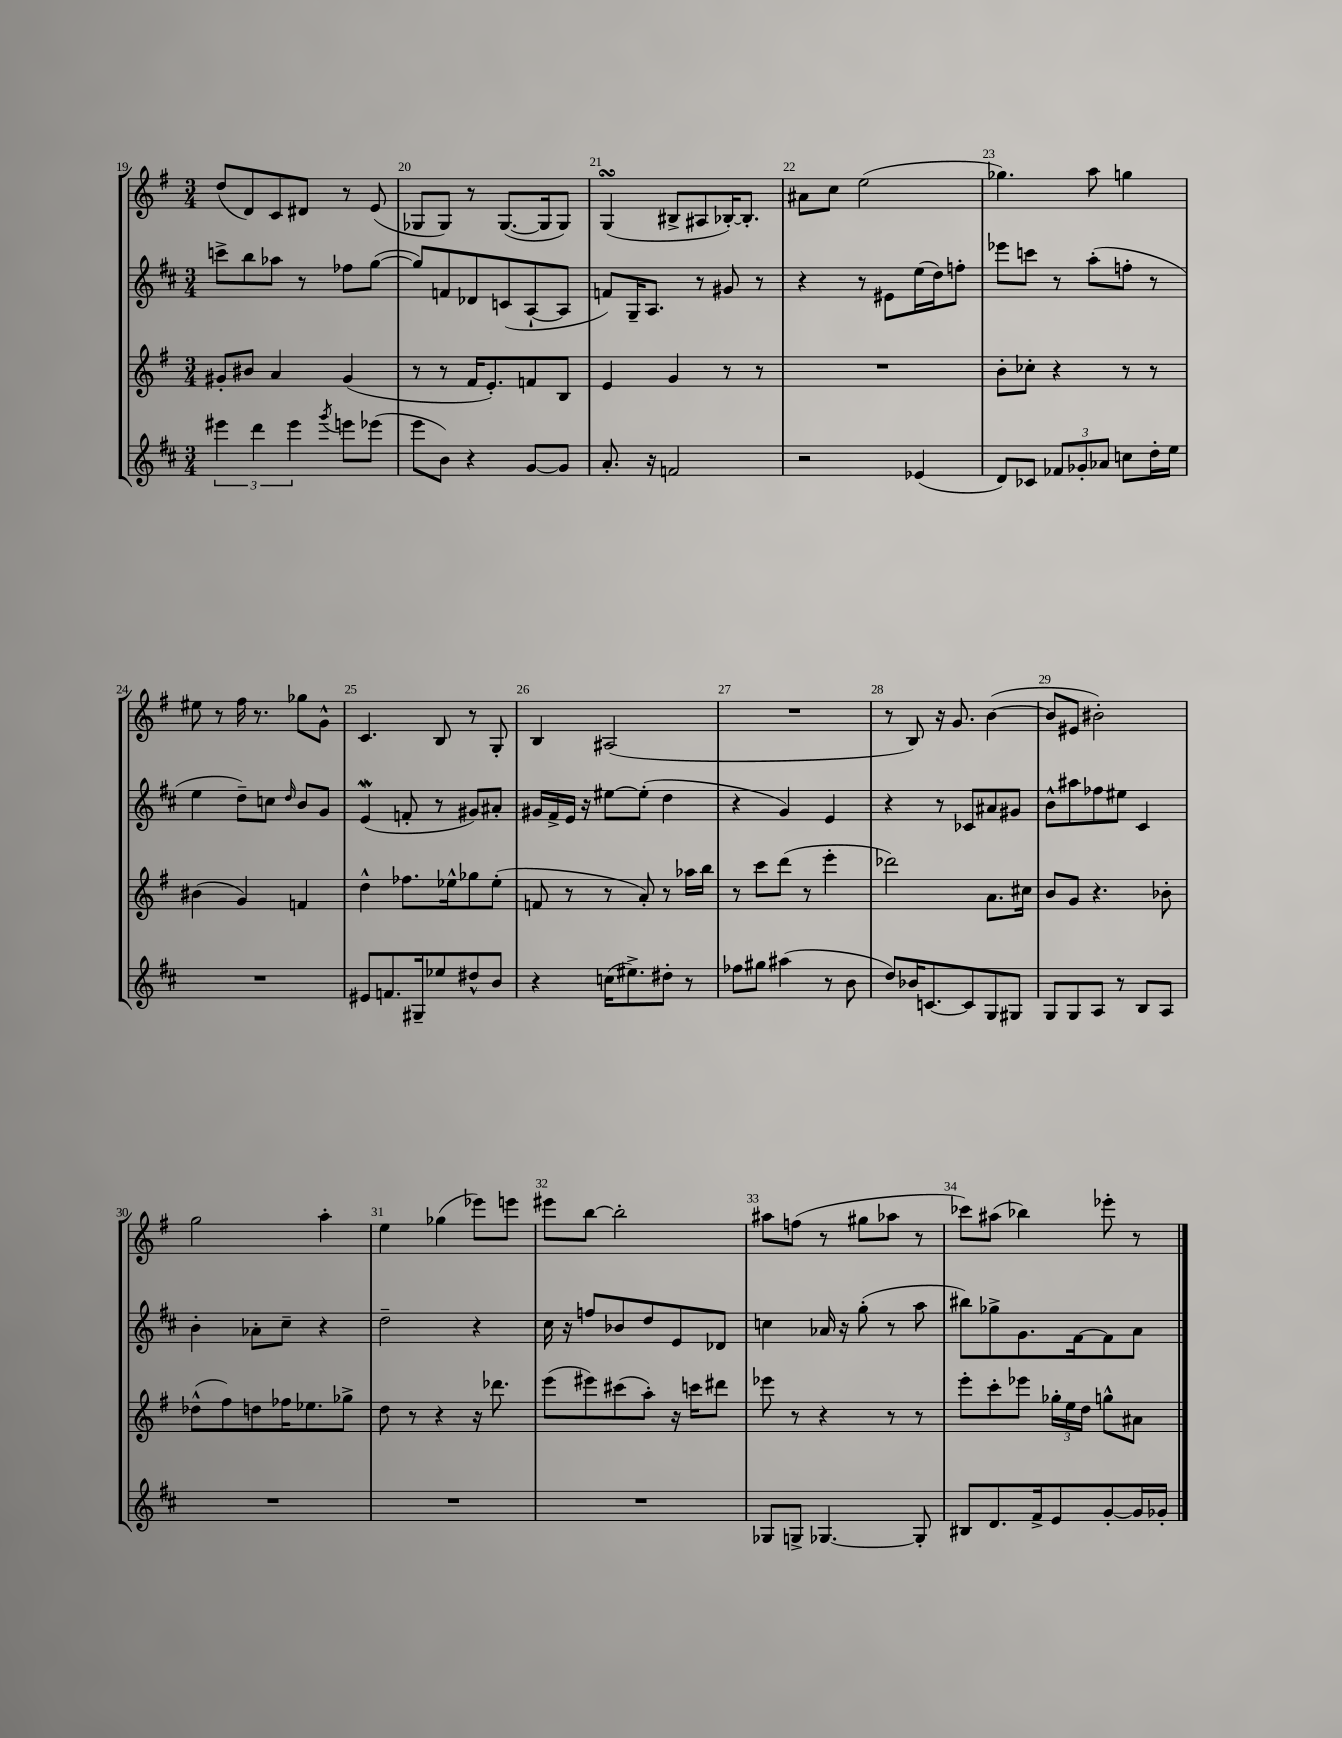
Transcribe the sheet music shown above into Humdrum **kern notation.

**kern	**kern	**kern	**kern
*staff4	*staff3	*staff2	*staff1
*clefG2	*clefG2	*clefG2	*clefG2
*k[f#c#]	*k[f#]	*k[f#c#]	*k[f#]
*M3/4	*M3/4	*M3/4	*M3/4
6eee#\	8g#'/L	8ccc^\L	(8dd/L
.	8b#/J	8bb\	8d/)
6ddd\	.	.	.
.	4a/	8aa-\J	8c/
6eee#\	.	.	.
.	.	8r	8d#/J
8qggg/	.	.	.
8eee\L	(4g#/	8ff-\L	8r
(8eee-\J	.	([8gg\J	(8e/
=	=	=	=
8eee\L	8r	8gg/]L)	8G-/L
8b\J)	8r	8f/	8G-/J)
4r	16f#/LK	8d-/	8r
.	8.e'/)	.	.
.	.	(8c/	([8.G-/L
[8g/L	8f/	[8A`/	.
.	.	.	16G-/]k
8g/]J	8B/J	8A/]J	8G-/J)
=	=	=	=
8.a'/	4e/	8f/L)	(4G/
.	.	16G~/K	.
16r	.	8.A/J	.
2f/	4g/	.	8B#^/L
.	.	8r	8A#/
.	8r	8g#/	[16B-'/K)
.	.	.	8.B-'/]J
.	8r	8r	.
=	=	=	=
2r	2.r	4r	8a#\L
.	.	.	8cc\J
.	.	8r	(2ee\
.	.	8e#\L	.
(4e-/	.	(16ee\L	.
.	.	16dd\J)	.
.	.	8ff'\J	.
=	=	=	=
8d/L)	8b'\L	8eee-\L	4.gg-\)
8c-/J	8cc-'\J	8ccc\J	.
12f-/L	4r	8r	.
12g-'/	.	.	.
.	.	(8aa'\L	8aa\
12a-/J	.	.	.
8cc\L	8r	8ff'\J	4gg\
16dd'\L	8r	8r	.
16ee\JJ	.	.	.
=	=	=	=
2.r	(4b#\	4ee\	8ee#\
.	.	.	8r
.	4g/)	8dd~\L)	16ff#\
.	.	.	8.r
.	.	8cc\J	.
.	.	16qqdd/	.
.	4f/	8b/L	8gg-\L
.	.	8g/J	8g^^\J
=	=	=	=
8e#/L	4dd^^\	(4e/	4.c/
8.f/	.	.	.
.	8.ff-\L	8f'/	.
16G#~/k	.	.	.
8ee-/	.	8r	8B/
.	16ee-^^\k	.	.
8dd#^^/	8gg-\	8g#/L)	8r
8b/J	(8ee-'\J	8a#'/J	8G'/
=	=	=	=
4r	8f/	16g#/LL	4B/
.	.	16f#^/	.
.	8r	16e/JJ	.
.	.	16r	.
(16cc\LK	8r	[8ee#\L	(2A#/
8.ee#^\)	.	.	.
.	8a'/)	(8ee#'\]J	.
8dd#'\J	8r	4dd\	.
8r	16aa-\LL	.	.
.	16bb\JJ	.	.
=	=	=	=
8ff-\L	8r	4r	2.r
8gg#\J	8ccc\L	.	.
(4aa#\	(8ddd\J	4g/)	.
.	8r	.	.
8r	4eee'\	4e/	.
8b\	.	.	.
=	=	=	=
8dd/L)	2ddd-\)	4r	8r
16b-/K	.	.	8B/)
[8.c/	.	.	.
.	.	8r	16r
.	.	.	8.g/
8c/]	.	8c-/L	.
8G/	8.a\L	8a#/	([4b\
8G#/J	.	8g#/J	.
.	16cc#\Jk	.	.
=	=	=	=
8G/L	8b/L	8b^^\L	8b/]L
8G/	8g/J	8aa#\	8e#/J
8A/J	4.r	8ff-\	2b#'\)
8r	.	8ee#\J	.
8B/L	.	4c#/	.
8A/J	8b-'\	.	.
=	=	=	=
2.r	(8dd-^^\L	4b'\	2gg\
.	8ff#\)	.	.
.	8dd\	8a-'\L	.
.	16ff-\K	8cc#~\J	.
.	8.ee-\	.	.
.	.	4r	4aa'\
.	8gg-^\J	.	.
=	=	=	=
2.r	8dd\	2dd~\	4ee\
.	8r	.	.
.	4r	.	(4gg-\
.	16r	4r	8eee-\L)
.	8.ddd-\	.	.
.	.	.	8eee\J
=	=	=	=
2.r	(8eee\L	16cc#\	8eee#\L
.	.	16r	.
.	8eee#\)	8ff/L	[8bb\J
.	(8ccc#\	8b-/	2bb'\]
.	8aa'\J)	8dd/	.
.	16r	8e/	.
.	16ccc\LK	.	.
.	8ddd#\J	8d-/J	.
=	=	=	=
8G-/L	8eee-\	4cc\	8aa#\L
8G^/J	8r	.	(8ff\J
[4.G-/	4r	16a-/	8r
.	.	16r	.
.	.	(8gg'\	8gg#\L
.	8r	8r	8aa-\J
8G-'/]	8r	8aa\	8r
=	=	=	=
8B#/L	8eee'\L	8bb#\L)	8ccc-\L)
8.d/	8ccc'\	8gg-^\	(8aa#\J
.	8eee-\J	8.g\	4bb-\)
16f#^/k	.	.	.
8e/	24gg-'\LL	.	.
.	24ee\	.	.
.	.	[16f#\k	.
.	24dd\JJ	.	.
[8g'/	8gg^^\L	8f#\]	8eee-'\
16g/]L	8a#\J	8a\J	8r
16g-'/JJ	.	.	.
==	==	==	==
*-	*-	*-	*-
